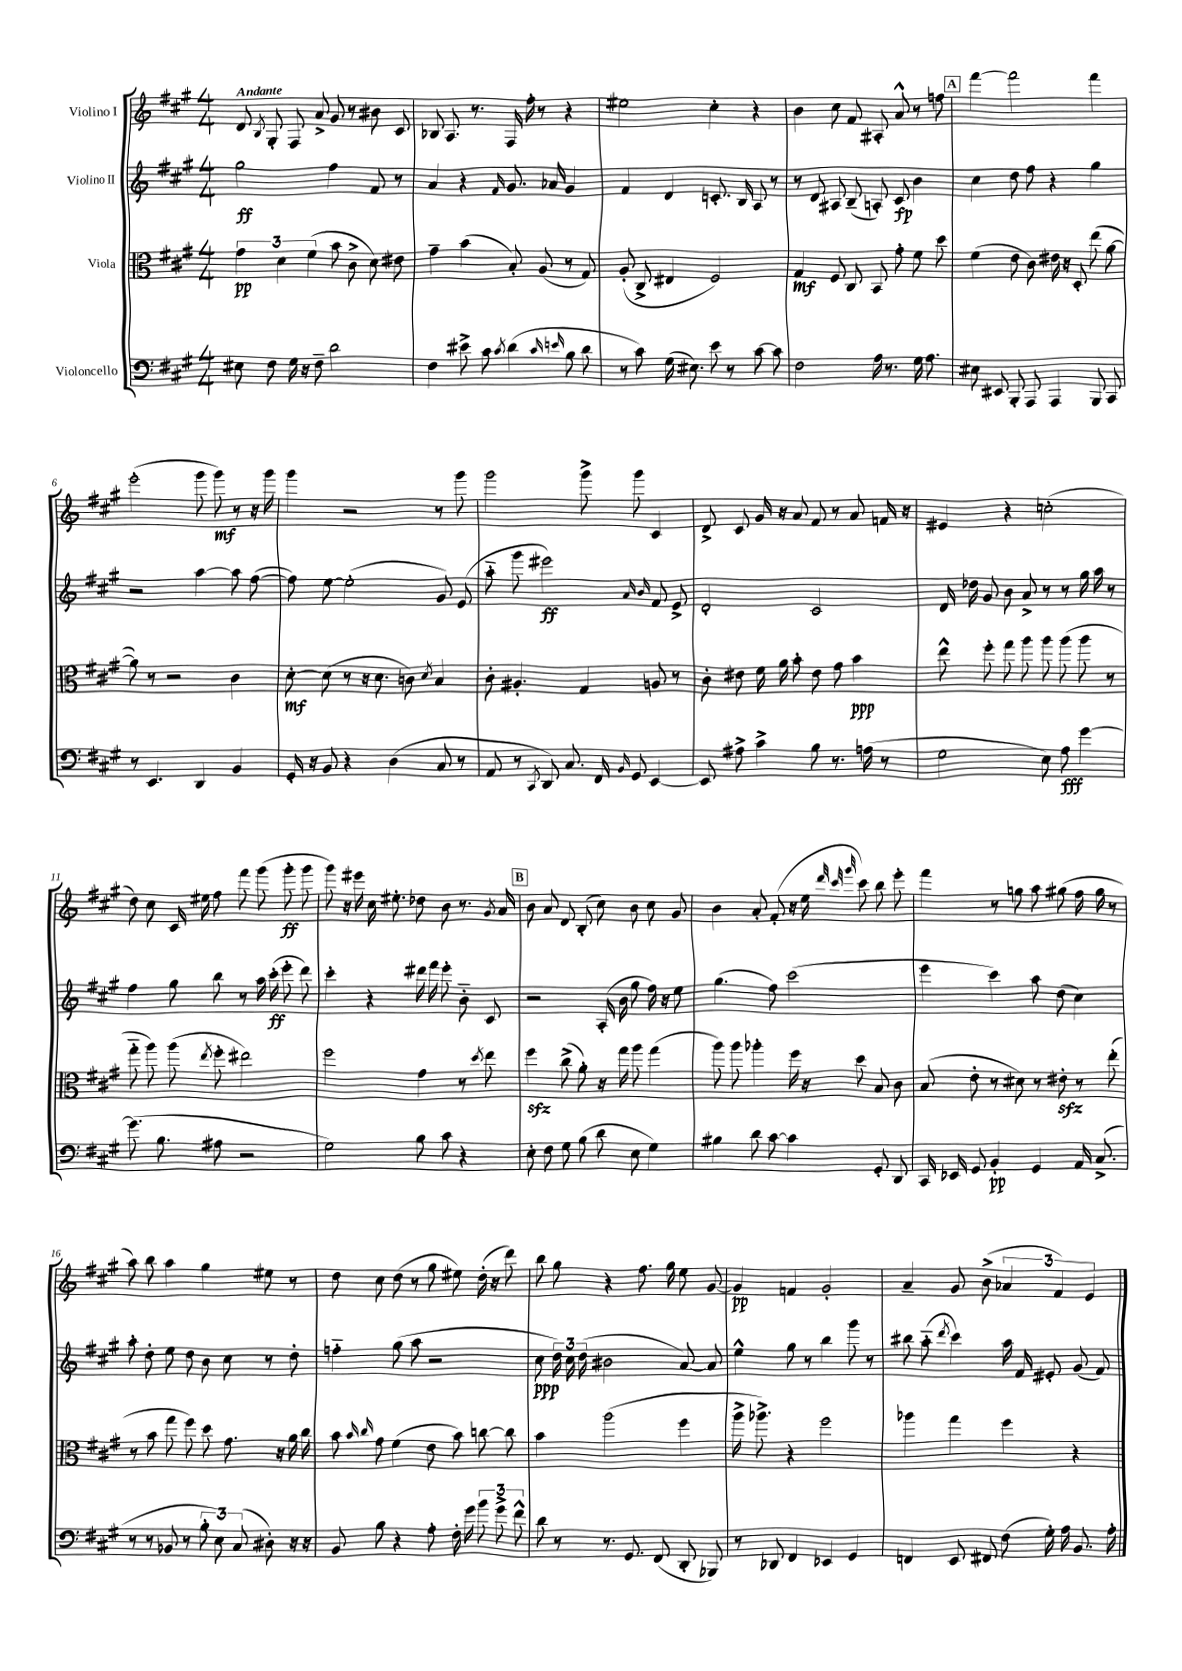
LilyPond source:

<<
\new StaffGroup <<
\new Staff = "s0" \with { instrumentName = "Violino I" } {
    \clef treble \key a \major \numericTimeSignature \time 4/4 \tempo "Andante"
    \autoBeamOff d'8 \acciaccatura { b8 } gis8-. fis8 a'8-> gis'8 r8 bis'8 cis'8 |
    bes8 a8. r8. fis16 fis''16-. r8 r4 |
    eis''2 cis''4-. r4 |
    b'4 cis''8 fis'8 ais8-. a'8-^ r8 f''8 |
    \mark \markup { \box "A" } fis'''4~ fis'''2 fis'''4 |
    e'''2-.( gis'''8 gis'''8\mf) r8 r16 gis'''16 |
    gis'''4 r2 r8 gis'''8 |
    gis'''2 gis'''8-> gis'''8 cis'4 |
    d'8-> cis'8 gis'16 r16 a'8 fis'8 r8 a'8 f'16 r16 |
    eis'4 r4 c''2-.( |
    d''8) cis''8 cis'16 eis''16 fis''8 fis'''8 gis'''8( gis'''8-.\ff gis'''8 |
    gis'''8) r16 eis'''16 cis''16 eis''8.-. des''8 b'8 r8. \acciaccatura { gis'8 } a'16 |
    \mark \markup { \box "B" } b'8 a'8 d'8 b8-.( cis''8) b'8 cis''8 gis'8 |
    b'4 a'8-. fis'8-.( r16 e''16 \grace { d'''32 cis'''32 gis'''32 } cis'''8) b''8 e'''8-. |
    fis'''4 r8 g''8 a''8 gis''8( fis''16 gis''16 r8 |
    a''8) b''8 a''4 gis''4 eis''8 r8 |
    d''8 cis''8 d''8( r8 gis''8 eis''8) d''16-.( r16 d'''8) |
    b''8 gis''8 r4 fis''8. gis''16 e''8 gis'8~ |
    gis'4\pp f'4 gis'2-. |
    a'4-- gis'8 b'8->( \tuplet 3/2 { aes'4 fis'4) e'4 } \bar "|." |
}
\new Staff = "s1" \with { instrumentName = "Violino II" } {
    \clef treble \key a \major \numericTimeSignature \time 4/4
    \autoBeamOff gis''2\ff fis''4 fis'8 r8 |
    a'4 r4 \grace { fis'16 } gis'8. aes'16 gis'4 |
    fis'4 d'4 c'8.-. b16 a8 r8 |
    r8 d'8 ais8 b8--( a8-.) cis'8\fp b'4 |
    \mark \markup { \box "A" } cis''4 d''8 fis''8 r4 gis''4 |
    r2 a''4~ a''8 fis''8~( |
    fis''8) e''8~ e''2-.( gis'8) e'8( |
    a''8-_ gis'''8 eis'''2\ff) \grace { a'16 b'16 } fis'8 e'8-> |
    d'2-. cis'2 |
    d'16 des''16 gis'8 b'8 a'8-> r8 r8 gis''16 a''16 r8 |
    fis''4 gis''8 b''8 r8 a''16 cis'''16-.\ff( e'''8-. d'''8) |
    cis'''4-. r4 dis'''16 fis'''16 e'''8-. b'8-_ cis'8 |
    \mark \markup { \box "B" } r2 a16-.( b'16 gis''8 fis''16) r16 e''8 |
    gis''4.( fis''8) cis'''2( |
    e'''4 cis'''4) a''8 d''8( cis''4) |
    a''8-. d''8-. e''8 d''8 b'8 cis''8 r8 d''8-. |
    f''4-_ gis''8( a''8 r2 |
    cis''8\ppp \tuplet 3/2 { d''16) cis''16 d''16( } bis'2 a'8~) a'8 |
    e''4-^ gis''8 r8 b''4 gis'''8 r8 |
    bis''8 a''8-_( \acciaccatura { d'''8 } cis'''4) a''16 fis'16 eis'8-. gis'8( fis'8) \bar "|." |
}
\new Staff = "s2" \with { instrumentName = "Viola" } {
    \clef alto \key a \major \numericTimeSignature \time 4/4
    \autoBeamOff \tuplet 3/2 { gis'4\pp d'4 fis'4( } b'8 cis'8-> d'8) eis'8 |
    gis'4-- b'4( b8-.) a8( r8 gis8) |
    a8-.( cis8-> eis4 fis2) |
    gis4\mf fis8 cis8 b,8 gis'8-. fis'8 d''8 |
    \mark \markup { \box "A" } fis'4( e'8 cis'8) eis'16 r16 d8-. e''8( a'8~ |
    a'8) r8 r2 cis'4 |
    d'8~-.\mf d'8( r8 r16 d'8. c'8) \acciaccatura { d'8 } b4 |
    cis'8-. ais4.-. gis4 a8 r8 |
    cis'8-. eis'8 fis'16 a'16 b'8-. eis'8 gis'8 b'4\ppp |
    e''8-^ fis''8-. gis''8 a''8 a''8 a''8( a''8 r8 |
    gis''8-_ a''8) a''8( \acciaccatura { e''8 } fis''8-. eis''2) |
    fis''2 gis'4 r8 \acciaccatura { d''8 } e''8 |
    \mark \markup { \box "B" } fis''4\sfz cis''8->( a'8-.) r16 gis''16 a''8 gis''4( |
    a''8) a''8 aes''4-. fis''16 r16 d''8 b8 cis'8 |
    b8( e'8-. r8 dis'8) r8 eis'8-.\sfz r8 e''8-.( |
    r8 b'8 gis''8 fis''8) d''8 gis'8. r16 a'16 cis''16 |
    b'8 \grace { b'16 cis''16 } gis'8 fis'4( e'8 b'8) c''8~ c''8 |
    b'4 a''2( fis''4 |
    a''16-> aes''8.->) r4 fis''2 |
    aes''4 gis''4 fis''4 r4 \bar "|." |
}
\new Staff = "s3" \with { instrumentName = "Violoncello" } {
    \clef bass \key a \major \numericTimeSignature \time 4/4
    \autoBeamOff eis8 fis8 gis16 r16 fis8-- d'2 |
    fis4 eis'8-> cis'8 \acciaccatura { cis'8 } d'4( \grace { cis'16 e'16 } b8 d'8 |
    r8 cis'8) gis16( eis8.) e'8 r8 cis'8~ cis'8 |
    fis2 a16 r8. gis16 a8. |
    \mark \markup { \box "A" } eis8 eis,8 b,,8-. a,,8 a,,4 b,,8 cis,8 |
    r8 e,4. d,4 b,4 |
    gis,16-. r16 b,8 r4 d4( cis8 r8 |
    a,8 r8 \acciaccatura { cis,8 } d,8) cis8. fis,16 \grace { b,16 } gis,8 e,4~ |
    e,8 ais8-> cis'4-> b8 r8. a16( r8 |
    gis2 e8) a8\fff gis'4~ |
    gis'8.( b8. ais8 r2 |
    gis2) b8 cis'8 r4 |
    \mark \markup { \box "B" } e8-. fis8 gis8 b8( d'8 e8 gis4) |
    bis4 d'8 cis'8~ cis'4 gis,8-. d,8 |
    cis,16 ees,16 gis,8 b,4-.\pp gis,4 a,16 cis8.->( |
    r8 r8 bes,8 r8 \tuplet 3/2 { b8-. e8) cis8( } dis8-.) r16 r16 |
    b,8 b8 r4 a8-. fis16-. gis'16 \tuplet 3/2 { b'8 gis'8-> fis'8-^ } |
    d'8 r8 r8. gis,8. fis,8( d,8-. bes,,8) |
    r8 des,8 fis,4 ees,4 gis,4 |
    f,4 e,8 fis,8 fis8( gis16-.) a16 b,8. a16-. \bar "|." |
}
>>
>>
